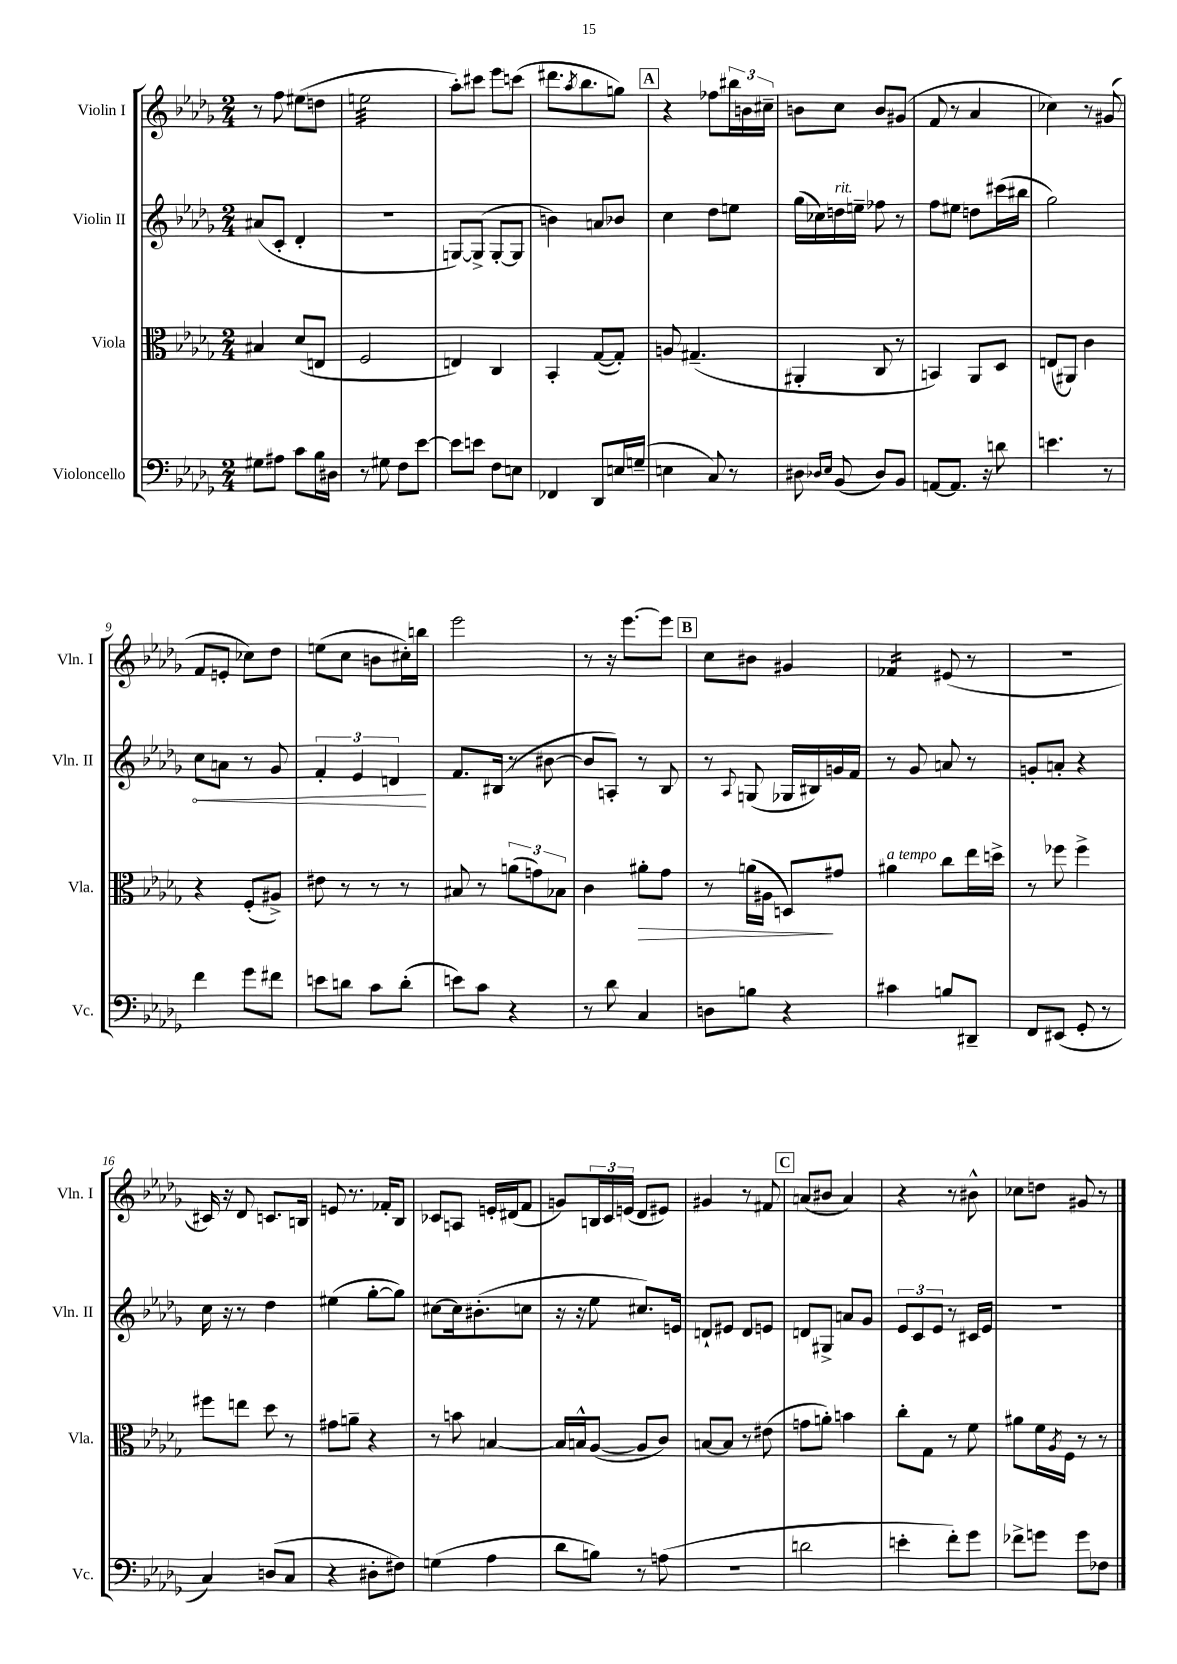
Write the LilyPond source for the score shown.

<<
\new StaffGroup <<
\new Staff = "s0" \with { instrumentName = "Violin I" shortInstrumentName = "Vln. I" } {
    \clef treble \key des \major \numericTimeSignature \time 2/4
    r8 f''8 eis''8( d''8 |
    e''2:32 |
    aes''8-.) cis'''8 ees'''8 c'''8( |
    dis'''8. \acciaccatura { aes''8 } bes''8. g''8) |
    \mark \markup { \box "A" } r4 fes''8 \tuplet 3/2 { bis''16 b'16 cis''16-- } |
    b'8 c''8 b'8 gis'8( |
    f'8 r8 aes'4 |
    ces''4) r8 gis'8( |
    f'8 e'8-. ces''8) des''8 |
    e''8( c''8 b'8 cis''16-.) b''16 |
    ees'''2 |
    r8 r16 ees'''8.~ ees'''8 |
    \mark \markup { \box "B" } c''8 bis'8 gis'4 |
    fes'4:16 eis'8( r8 |
    r2 |
    cis'16) r16 des'8 c'8. b16 |
    e'8 r8. fes'16-. bes8 |
    ces'8 a8 e'16-. dis'16( f'8 |
    g'8) \tuplet 3/2 { b16 c'16 e'16( } des'8 eis'8) |
    gis'4 r8 fis'8 |
    \mark \markup { \box "C" } a'8( bis'8 a'4) |
    r4 r8 bis'8-^ |
    ces''8 d''8 gis'8 r8 \bar "|." |
}
\new Staff = "s1" \with { instrumentName = "Violin II" shortInstrumentName = "Vln. II" } {
    \clef treble \key des \major \numericTimeSignature \time 2/4
    ais'8( c'8-. des'4-. |
    r2 |
    g8~) g8->( g8~-. g8 |
    b'4) a'8 bes'8 |
    \mark \markup { \box "A" } c''4 des''8 e''8 |
    ges''16( ces''16) d''16^\markup { \italic "rit." } e''16-- fes''8 r8 |
    f''8 eis''8 d''8 cis'''16( bis''16 |
    ges''2) |
    \once \override Hairpin.circled-tip = ##t c''8\< a'8 r8 ges'8 |
    \tuplet 3/2 { f'4-. ees'4 d'4\! } |
    f'8. bis16( r8 bis'8~ |
    bis'8 a8-.) r8 bes8 |
    \mark \markup { \box "B" } r8 \appoggiatura { aes8 } g8( ges16 bis16) g'16 f'16 |
    r8 ges'8 a'8 r8 |
    g'8-. a'8-. r4 |
    c''16 r16 r8 des''4 |
    eis''4( ges''8~-. ges''8) |
    cis''8~ cis''16 bis'8.-.( c''8 |
    r16 r16 ees''8 cis''8.) e'16 |
    d'8-! eis'8 d'8 e'8 |
    \mark \markup { \box "C" } d'8 gis8-> a'8 ges'8 |
    \tuplet 3/2 { ees'8 c'8 ees'8 } r8 cis'16 ees'16 |
    r2 \bar "|." |
}
\new Staff = "s2" \with { instrumentName = "Viola" shortInstrumentName = "Vla." } {
    \clef alto \key des \major \numericTimeSignature \time 2/4
    bis4 des'8( e8 |
    f2 |
    e4) c4 |
    bes,4-. ges8~( ges8-.) |
    \mark \markup { \box "A" } a8 gis4.--( |
    ais,4-. c8 r8 |
    b,4) aes,8 des8 |
    e8( ais,8) c'4 |
    r4 f8-.( ais8->) |
    eis'8 r8 r8 r8 |
    bis8 r8 \tuplet 3/2 { a'8( g'8) bes8 } |
    c'4 ais'8-.\> ges'8 |
    \mark \markup { \box "B" } r8 a'16( ais16 d8\!) gis'8 |
    ais'4^\markup { \italic "a tempo" } c''8 ees''16 d''16-> |
    r8 fes''8 fes''4-> |
    fis''8 e''8 des''8 r8 |
    gis'8 a'8-- r4 |
    r8 b'8 b4~ |
    b16 b16-^ aes8~( aes8 c'8) |
    b8~ b8 r8 eis'8( |
    \mark \markup { \box "C" } g'8 a'8-.) b'4 |
    c''8-. ges8 r8 f'8 |
    ais'8 f'16 \acciaccatura { aes8 } f16 r8 r8 \bar "|." |
}
\new Staff = "s3" \with { instrumentName = "Violoncello" shortInstrumentName = "Vc." } {
    \clef bass \key des \major \numericTimeSignature \time 2/4
    gis8 ais8 c'8 bes16 dis16 |
    r8 gis8 f8 ees'8~ |
    ees'8 e'8 f8 e8 |
    fes,4 des,8 e16 g16--( |
    \mark \markup { \box "A" } e4 c8) r8 |
    dis8 \grace { des16 ees16 } bes,8( des8) bes,8 |
    a,8~ a,8. r16 d'8 |
    e'4. r8 |
    f'4 ges'8 fis'8 |
    e'8 d'8 c'8 d'8-.( |
    e'8) c'8 r4 |
    r8 des'8 c4 |
    \mark \markup { \box "B" } d8 b8 r4 |
    cis'4 b8 dis,8-- |
    f,8 eis,8( ges,8-. r8 |
    c4) d8( c8 |
    r4 dis8-. fis8) |
    g4( aes4 |
    des'8 b8) r8 a8( |
    R2 |
    \mark \markup { \box "C" } d'2 |
    e'4-. f'8-.) ges'8 |
    fes'8-> g'8 g'8 fes8 \bar "|." |
}
>>
>>
